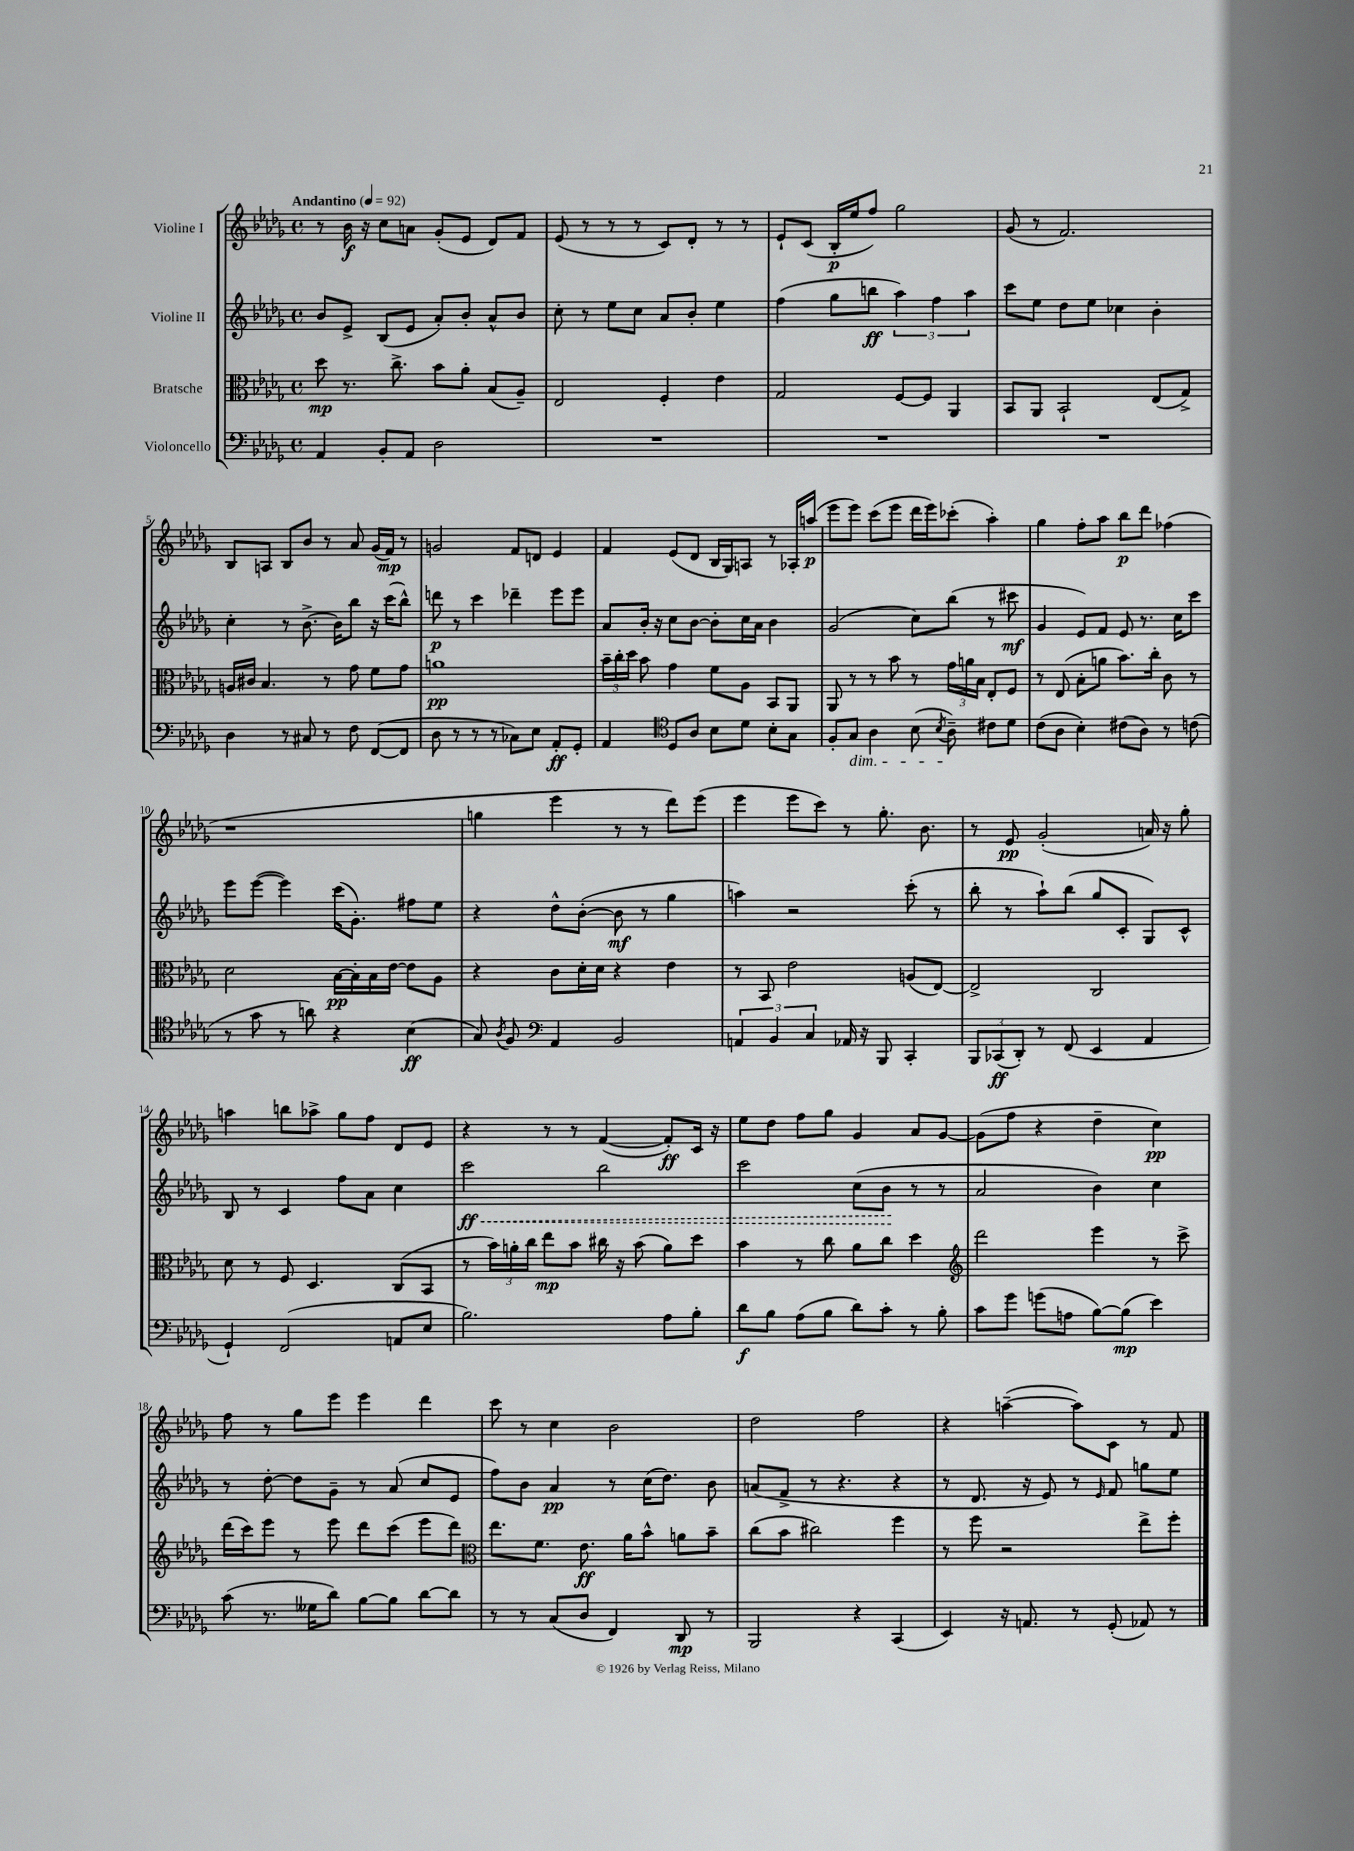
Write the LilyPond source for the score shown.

<<
\new StaffGroup <<
\new Staff = "s0" \with { instrumentName = "Violine I" } {
    \clef treble \key des \major \defaultTimeSignature \time 4/4 \tempo "Andantino" 4 = 92
    \autoBeamOff r8 bes'16\f r16 c''8[ a'8] ges'8[-.( ees'8] des'8[) f'8] |
    ees'8( r8 r8 r8 c'8[) des'8]-. r8 r8 |
    ees'8[-! c'8]( bes16[-.\p ees''16 f''8]) ges''2 |
    ges'8( r8 f'2.) |
    bes8[ a8] bes8[ bes'8] r8 aes'8 ges'16[( f'16]\mp) r8 |
    g'2 f'8[ d'8] ees'4 |
    f'4 ees'8[( des'8] bes16[ ges16) a8] r8 aes16[-. a''16]\p( |
    ees'''8[ ees'''8]) c'''8[( ees'''8] des'''16[ ees'''16) ces'''8]-.( aes''4-.) |
    ges''4 f''8[-. aes''8] bes''8[\p des'''8] fes''4( |
    r1 |
    g''4 ees'''4 r8 r8 des'''8[) ees'''8]( |
    ees'''4 ees'''8[ c'''8]) r8 ges''8.-. bes'8. |
    r8 ees'8\pp ges'2-.( a'16) r16 ges''8-. |
    a''4 b''8[ aes''8]-> ges''8[ f''8] des'8[ ees'8] |
    r4 r8 r8 f'4~( f'8[-.\ff) c'16] r16 |
    ees''8[ des''8] f''8[ ges''8] ges'4 aes'8[ ges'8]~ |
    ges'8[( f''8] r4 des''4-- c''4\pp) |
    f''8 r8 ges''8[ ees'''8] ees'''4 des'''4 |
    c'''8 r8 c''4 bes'2 |
    des''2 f''2 |
    r4 a''4~--( a''8[) c'8] r8 f'8 \bar "|." |
}
\new Staff = "s1" \with { instrumentName = "Violine II" } {
    \clef treble \key des \major \defaultTimeSignature \time 4/4
    \autoBeamOff bes'8[ ees'8]-> bes8[( ees'8] aes'8[-.) bes'8]-. aes'8[-^ bes'8] |
    c''8-. r8 ees''8[ c''8] aes'8[ bes'8]-. ees''4 |
    f''4( ges''8[ b''8]\ff \tuplet 3/2 { aes''4) f''4 aes''4 } |
    c'''8[ ees''8] des''8[ ees''8] ces''4 bes'4-. |
    c''4-. r8 bes'8.~-> bes'16[ bes''8] r16 c'''16[( bes''8]-^) |
    d'''8\p r8 c'''4 des'''4-- ees'''8[ ees'''8] |
    aes'8[ bes'16]-. r16 c''8[ bes'8]~ bes'8[-. c''16 aes'16] bes'4 |
    ges'2( c''8[) bes''8]( r8 cis'''8\mf |
    ges'4 ees'8[) f'8] ees'8 r8. c''16[ c'''8] |
    ees'''8[ ees'''8]~( ees'''4) c'''16[( ges'8.]-.) fis''8[ ees''8] |
    r4 des''8[-^ bes'8]~-.( bes'8\mf r8 ges''4 |
    a''4) r2 c'''8-.( r8 |
    bes''8-. r8 aes''8[-!) bes''8]( ges''8[ c'8]-. ges8[) c'8]-^ |
    bes8 r8 c'4 f''8[ aes'8] c''4 |
    \once \override Hairpin.style = #'dashed-line c'''2\ff\< bes''2 |
    c'''2 c''8[( bes'8]\! r8 r8 |
    aes'2 bes'4) c''4 |
    r8 des''8~-. des''8[ ges'8]-- r8 aes'8( c''8[ ees'8] |
    f''8[) bes'8] aes'4\pp r8 c''16[( des''8.]) bes'8 |
    a'8[( f'8]-> r8 r4. r4 |
    r8 des'8. r16 ees'8) r8 \grace { ees'16 } f'8 g''8[ ees''8] \bar "|." |
}
\new Staff = "s2" \with { instrumentName = "Bratsche" } {
    \clef alto \key des \major \defaultTimeSignature \time 4/4
    \autoBeamOff des''8\mp r8. c''8.-> bes'8[ aes'8]-. bes8[( aes8]--) |
    ees2 f4-. ees'4 |
    ges2 f8[~ f8] aes,4 |
    bes,8[ aes,8] bes,2-! ees8[( ges8]->) |
    a16[ cis'16] bes4. r8 ges'8 f'8[ ges'8] |
    a'1\pp |
    \tuplet 3/2 { bes'16[-- c''16-. des''16] } bes'8 ges'4 f'8[ aes8] bes,8[ aes,8] |
    aes,8 r8 r8 bes'8 r8 \tuplet 3/2 { ges'16[ a'16 bes16] } ees8[-. f8] |
    r8 ees8( bes8[-. a'8] bes'8.[) c''16]-. c'8 r8 |
    des'2 bes16[~\pp bes16-. bes16 ees'16]~ ees'8[ aes8] |
    r4 c'8[ des'16-. des'16] r4 ees'4 |
    r8 bes,8 ees'2 a8[( ees8]~) |
    ees2-> c2 |
    des'8 r8 f8 des4. c8[( bes,8] |
    r8 \tuplet 3/2 { bes'16[) a'16-. c''16] } ees''8[\mp bes'8] cis''16 r16 bes'8( a'8[) des''8] |
    bes'4 r8 c''8 aes'8[ c''8] des''4 |
    \clef treble des'''2 ees'''4 r8 c'''8-> |
    des'''16[( c'''16) ees'''8] r8 ees'''8 des'''8[ c'''8]( ees'''8[ des'''8]) |
    \clef alto ees''8.[ f'8.] ees'8.\ff aes'16[ bes'8]-^ a'8[ bes'8]-- |
    c''8[( bes'8] cis''2) f''4 |
    r8 f''8 r2 ees''8[-> f''8]-. \bar "|." |
}
\new Staff = "s3" \with { instrumentName = "Violoncello" } {
    \clef bass \key des \major \defaultTimeSignature \time 4/4
    \autoBeamOff aes,4 bes,8[-. aes,8] des2 |
    R1 |
    R1 |
    R1 |
    des4 r8 cis8 r8 f8 f,8[~( f,8] |
    des8 r8 r8 r8 ces8[) ees8] aes,8[-.\ff ges,8]-. |
    aes,4 \clef tenor des8[ aes8] bes8[ des'8] bes8[-. ges8] |
    f8[-. ges8]\dim aes4 bes8( \acciaccatura { bes8 } aes8--\!) cis'8[ des'8] |
    c'8[( aes8] bes4-.) cis'8[( aes8]) r8 c'8( |
    r8 ges'8 r8 a'8) r4 bes4\ff( |
    ges8) \acciaccatura { aes8 } f8 \clef bass aes,4 bes,2 |
    \tuplet 3/2 { a,4 bes,4 c4 } aes,16 r16 bes,,8 c,4-. |
    \tuplet 3/2 { bes,,8[ ces,8\ff( des,8]-.) } r8 f,8( ees,4 aes,4 |
    ges,4-!) f,2( a,8[ ees8] |
    bes2.) aes8[ bes8]-. |
    des'8[\f bes8] aes8[( bes8] des'8[) c'8]-. r8 bes8-. |
    c'8[ ges'8] g'8[( a8] bes8[~) bes8]\mp( ees'4) |
    c'8( r8. geses16[ des'8]) bes8[~ bes8] des'8[~ des'8] |
    r8 r8 c8[( des8] f,4) des,8\mp r8 |
    bes,,2 r4 c,4( |
    ees,4) r16 a,8. r8 ges,8-.( aes,8) r8 \bar "|." |
}
>>
>>
